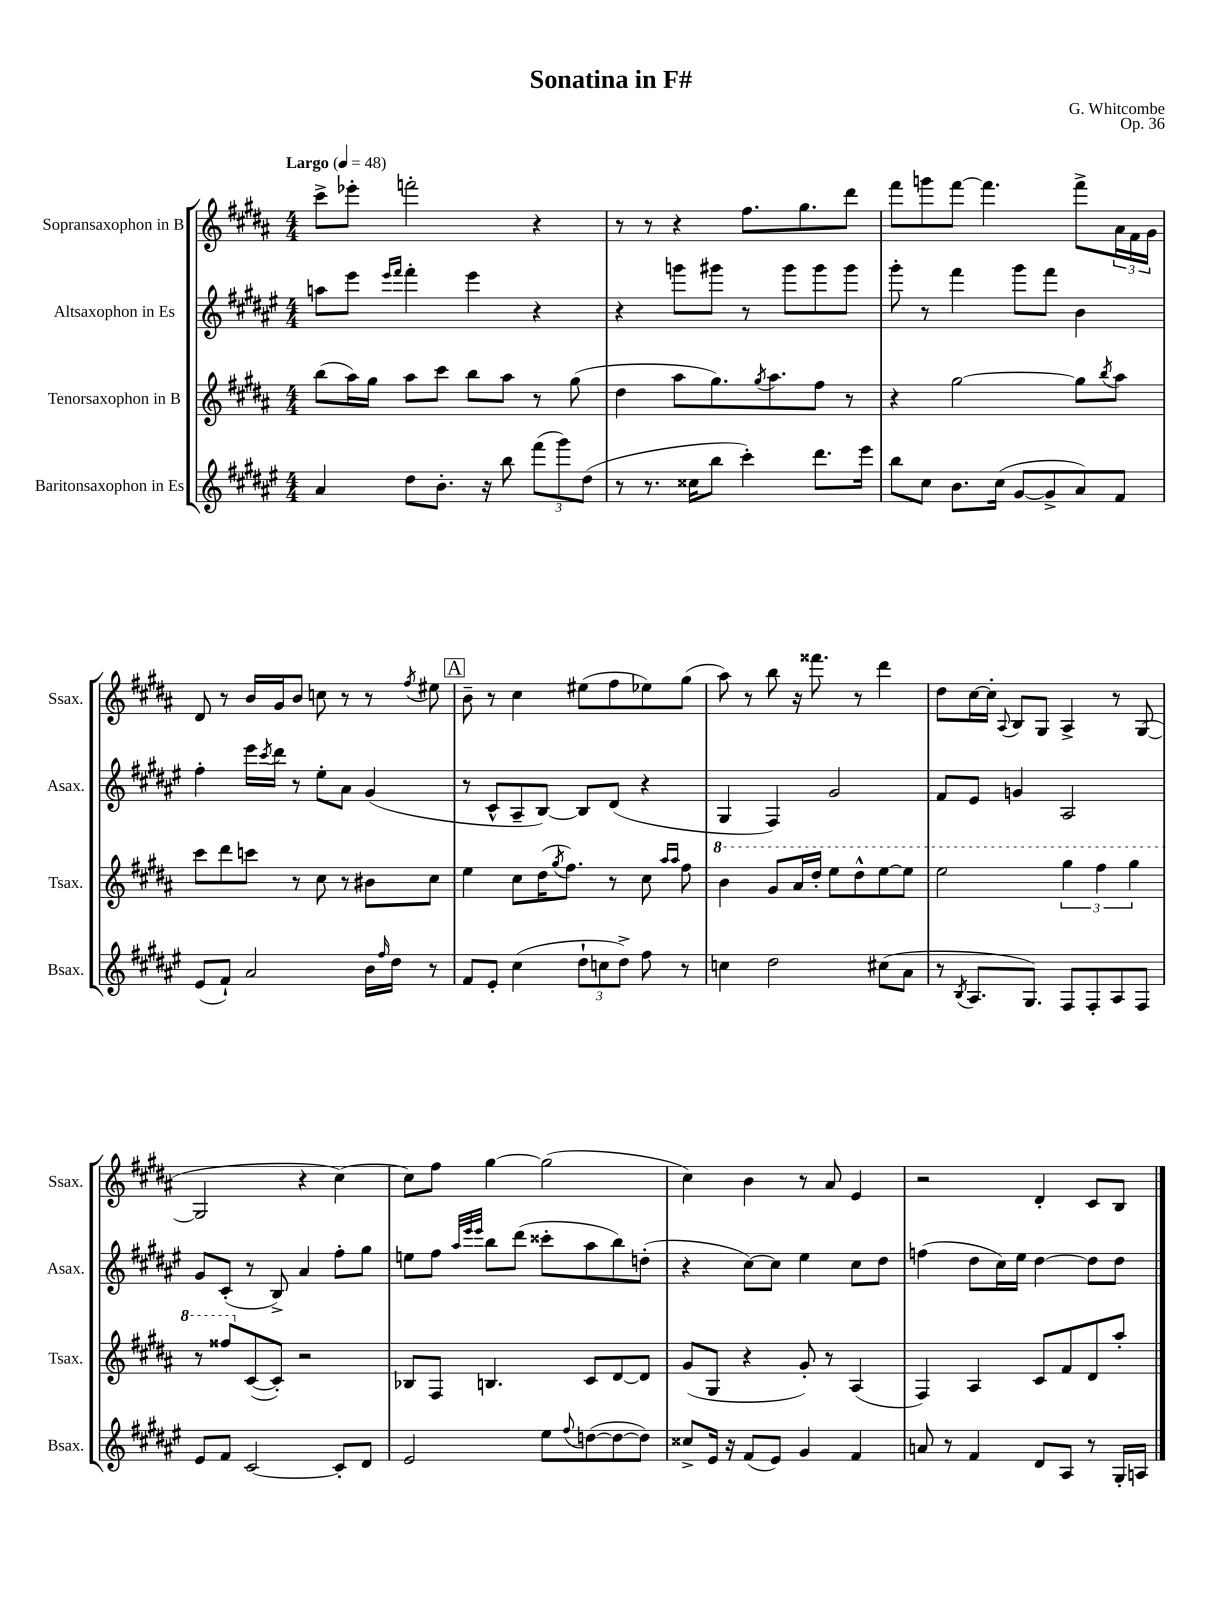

**kern	**kern	**kern	**kern
*staff4	*staff3	*staff2	*staff1
*clefG2	*clefG2	*clefG2	*clefG2
*k[f#c#g#d#a#e#]	*k[f#c#g#d#a#]	*k[f#c#g#d#a#e#]	*k[f#c#g#d#a#]
*M4/4	*M4/4	*M4/4	*M4/4
*MM48	*MM48	*MM48	*MM48
4a#	(8bb	8aa	8ccc#^
.	16aa#)	8eee#	8eee-'
.	16gg#	.	.
.	.	16qqeee#	.
.	.	16qqfff#	.
8dd#	8aa#	4fff#'	2fff'
8.b'	8ccc#	.	.
.	8bb	4eee#	.
16r	.	.	.
8bb	8aa#	.	.
(12fff#	8r	4r	4r
12ggg#)	.	.	.
.	(8gg#	.	.
(12dd#	.	.	.
=	=	=	=
8r	4dd#	4r	8r
8.r	.	.	8r
.	8aa#	8ggg	4r
16cc##	.	.	.
8bb	8.gg#)	8ggg#	.
4ccc#')	.	8r	8.ff#
.	8qgg#	.	.
.	8.aa#	.	.
.	.	8ggg#	.
.	.	.	8.gg#
8.ddd#	8ff#	8ggg#	.
.	8r	8ggg#	8ddd#
16eee#	.	.	.
=	=	=	=
8bb	4r	8ggg#'	8fff#
8cc#	.	8r	8ggg
8.b	[2gg#	4fff#	[8fff#
.	.	.	4.fff#]
(16cc#	.	.	.
[8g#	.	8ggg#	.
8g#^]	.	8fff#	.
8a#)	8gg#]	4b	8fff#^
.	8qbb	.	.
8f#	8aa#	.	24a#
.	.	.	24f#
.	.	.	24g#
=	=	=	=
(8e#	8ccc#	4ff#'	8d#
8f#`)	8ddd#	.	8r
2a#	8ccc	16eee#	16b
.	.	8qccc#	.
.	.	16ddd#	16g#
.	8r	8r	8b
.	8cc#	8ee#'	8cc
.	8r	8a#	8r
16b	8b#	(4g#	8r
16qqff#	.	.	.
16dd#	.	.	.
.	.	.	8qff#
8r	8cc#	.	8ee#
=	=	=	=
8f#	4ee	8r	8b~
8e#'	.	8c#^^	8r
(4cc#	8cc#	8A#~	4cc#
.	(16dd#	[8B)	.
.	8qgg#	.	.
.	8.ff#)	.	.
12dd#`	.	8B]	(8ee#
12cc	.	.	.
.	8r	(8d#	8ff#
12dd#^)	.	.	.
8ff#	8cc#	4r	8ee-)
.	16qqaa#	.	.
.	16qqaa#	.	.
8r	8ff#	.	(8gg#
=	=	=	=
4cc	4bb	4G#	8aa#)
.	.	.	8r
2dd#	8gg#	4F#)	8bb
.	16aa#	.	16r
.	16ddd#'	.	8.fff##
.	8eee	2g#	.
.	8ddd#^^	.	8r
(8cc#	[8eee	.	4ddd#
8a#	8eee]	.	.
=	=	=	=
8r	2eee	8f#	8dd#
8qB	.	.	.
8.A#	.	8e#	[16cc#
.	.	.	16cc#']
.	.	.	8qqA#
.	.	4g	8B
8.G#)	.	.	.
.	.	.	8G#
8F#	6ggg#	2A#	4A#^
8F#'	.	.	.
.	6fff#	.	.
8A#	.	.	8r
.	6ggg#	.	.
8F#	.	.	([8G#
=	=	=	=
8e#	8r	8g#	2G#]
8f#	8fff##	(8c#'	.
[2c#	([8c#	8r	.
.	8c#'])	8B^)	.
.	2r	4a#	4r
8c#']	.	8ff#'	[4cc#)
8d#	.	8gg#	.
=	=	=	=
2e#	8B-	8ee	8cc#]
.	8F#	8ff#	8ff#
.	.	32qqaa#	.
.	.	32qqeee#	.
.	.	32qqeee#	.
.	4.B	8bb	[4gg#
.	.	(8ddd#	.
8ee#	.	8ccc##'	(2gg#]
8qqff#	.	.	.
([8dd	8c#	8aa#	.
8dd_	[8d#	8bb)	.
8dd])	8d#]	(8dd'	.
=	=	=	=
8cc##^	(8g#	4r	4cc#)
16e#	8G#	.	.
16r	.	.	.
(8f#	4r	[8cc#)	4b
8e#)	.	8cc#]	.
4g#	8g#')	4ee#	8r
.	8r	.	8a#
4f#	(4A#	8cc#	4e
.	.	8dd#	.
=	=	=	=
8a	4F#)	(4ff	2r
8r	.	.	.
4f#	4A#	8dd#	.
.	.	16cc#)	.
.	.	16ee#	.
8d#	8c#	[4dd#	4d#'
8A#	8f#	.	.
8r	8d#	8dd#]	8c#
16G#'	8aa#'	8dd#	8B
16A	.	.	.
==	==	==	==
*-	*-	*-	*-
